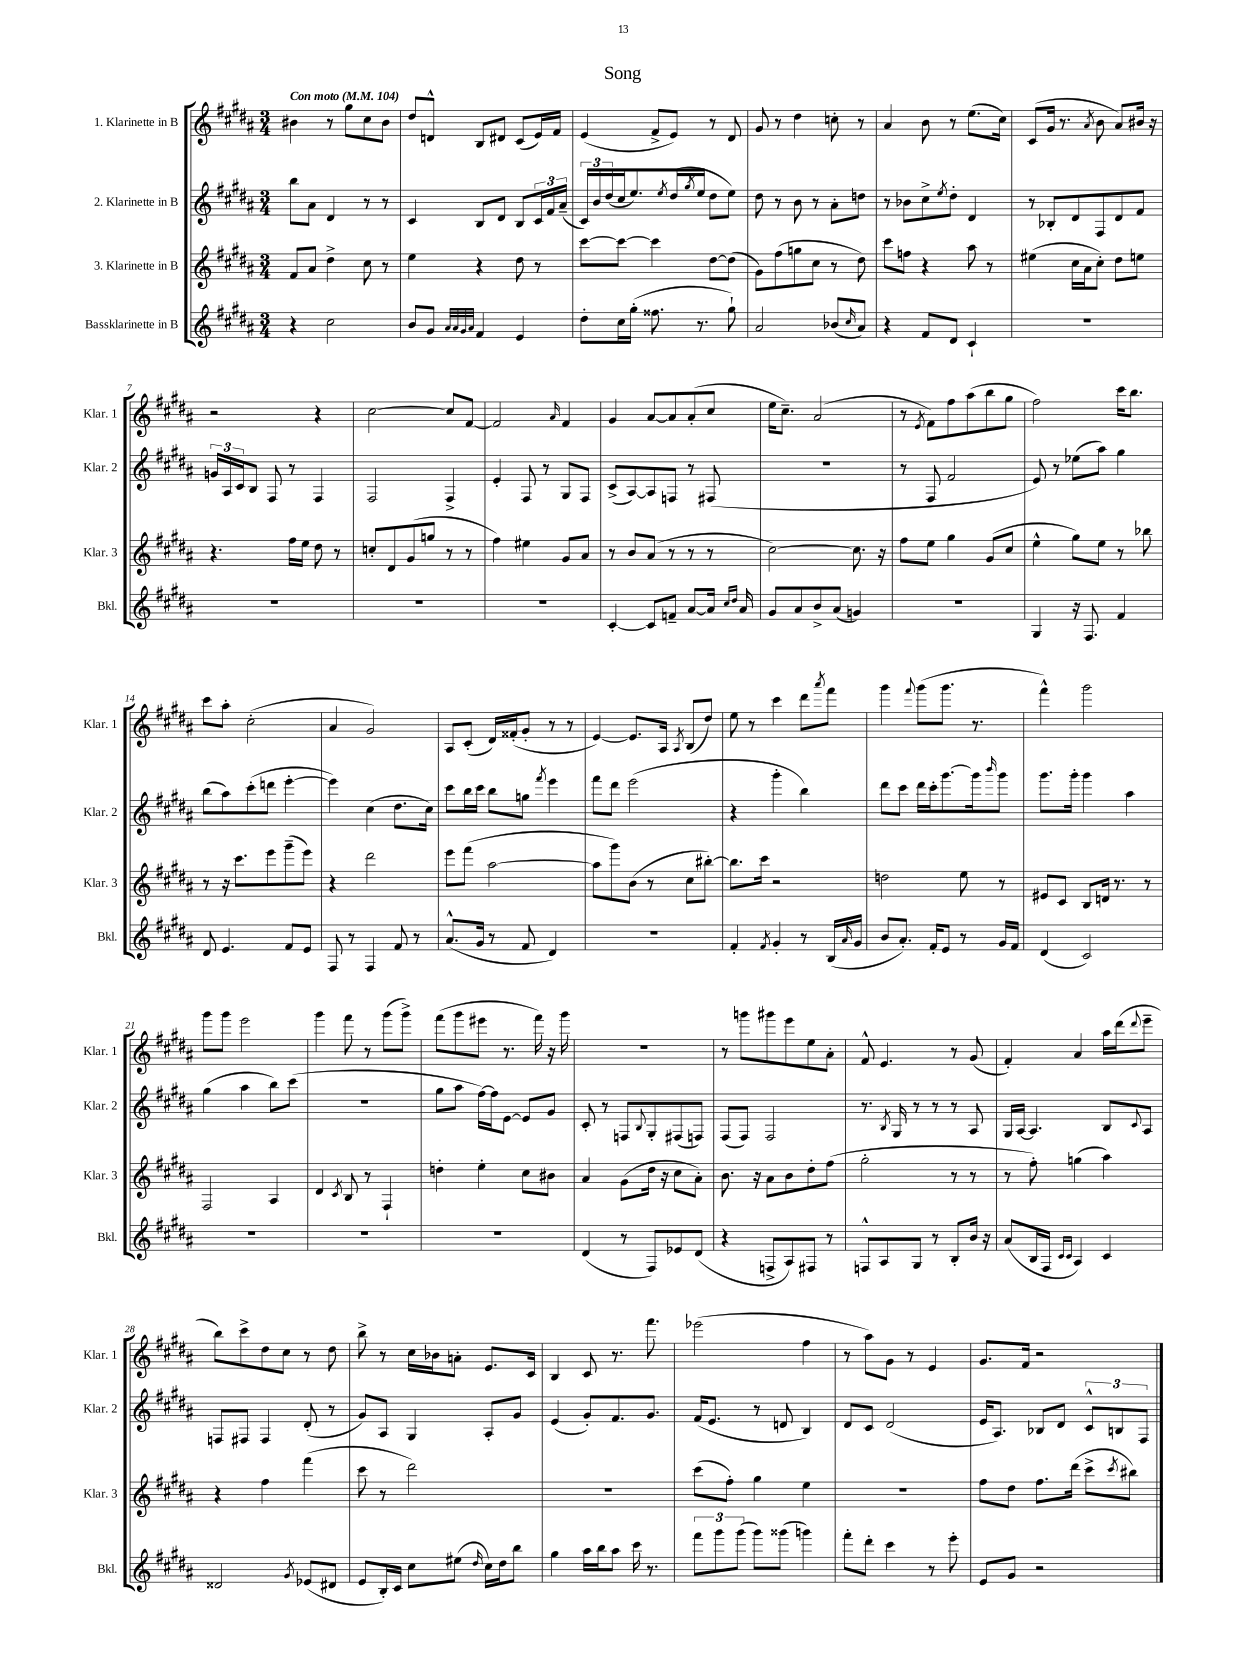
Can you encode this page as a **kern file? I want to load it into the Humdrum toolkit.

**kern	**kern	**kern	**kern
*staff4	*staff3	*staff2	*staff1
*clefG2	*clefG2	*clefG2	*clefG2
*k[f#c#g#d#a#]	*k[f#c#g#d#a#]	*k[f#c#g#d#a#]	*k[f#c#g#d#a#]
*M3/4	*M3/4	*M3/4	*M3/4
*MM104	*MM104	*MM104	*MM104
4r	8f#	8bb	4b#
.	8a#	8a#	.
2cc#	4dd#^	4d#	8r
.	.	.	8gg#
.	8cc#	8r	8cc#
.	8r	8r	8b#
=	=	=	=
8b	4ee	4c#	8dd#
8g#	.	.	8d^^
32qqa#	.	.	.
32qqa#	.	.	.
32qqg#	.	.	.
32qqa#	.	.	.
4f#	4r	8B	8B
.	.	8d#	8d#
4e	8dd#	8B	(8c#
.	8r	24c#	16e)
.	.	24f#	.
.	.	.	16f#
.	.	(24a#~	.
=	=	=	=
8dd#'	[8ccc#	24c#)	(4e
.	.	24b	.
.	.	(24dd#	.
16cc#	8ccc#_	16cc#	.
(16gg#'	.	8.ee)	.
8.ff##	4ccc#]	.	8f#^
.	.	8qee	.
.	.	(16dd#	8e)
.	.	8qgg#	.
8.r	.	16ee	.
.	[8dd#	8dd#	8r
8gg#`)	(8dd#]	8ee)	8d#
=	=	=	=
2a#	8g#)	8dd#	8g#
.	(8ff#	8r	8r
.	8gg	8b	4dd#
.	8cc#	8r	.
(8b-	8r	8a#'	8cc'
16qqcc#	.	.	.
8a#)	8dd#)	8dd	8r
=	=	=	=
4r	8ccc#	8r	4a#
.	8ff	8b-	.
8f#	4r	8cc#^	8b
.	.	8qee	.
8d#	.	8dd#'	8r
4c#`	8aa#	4d#	(8.ee
.	8r	.	.
.	.	.	16cc#)
=	=	=	=
2.r	(4ee#	8r	(8c#
.	.	8B-'	16g#
.	.	.	8.r
.	16cc#	8d#	.
.	16a#	.	.
.	.	.	8qa#
.	8cc#')	8F#	8b
.	8dd#	8d#	8a#)
.	8ee	8f#	16b#
.	.	.	16r
=	=	=	=
2.r	4.r	24g	2r
.	.	24A#	.
.	.	24c#	.
.	.	8B	.
.	.	8F#	.
.	16ff#	8r	.
.	16ee	.	.
.	8dd#	4F#	4r
.	8r	.	.
=	=	=	=
2.r	8cc'	2F#	[2cc#
.	8d#	.	.
.	(8g#	.	.
.	8gg	.	.
.	8r	4F#^	8cc#]
.	8r	.	[8f#
=	=	=	=
2.r	4ff#)	4e'	2f#]
.	4ee#	8F#	.
.	.	8r	.
.	.	.	16qqa#
.	8g#	8G#	4f#
.	8a#	8F#	.
=	=	=	=
[4c#'	8r	(8c#^	4g#
.	8b	[8A#)	.
8c#]	(8a#	8A#]	[8a#
8f~	8r	8F	8a#]
[8a#	8r	8r	(8a#'
16a#]	8r	(8F#	8cc#
16qqcc#	.	.	.
16qqdd#	.	.	.
16a#	.	.	.
=	=	=	=
8g#	[2cc#)	2.r	16ee
.	.	.	8.cc#~)
8a#	.	.	.
8b^	.	.	(2a#
(8a#	.	.	.
4g)	8.cc#]	.	.
.	16r	.	.
=	=	=	=
2.r	8ff#	8r	8r
.	.	.	8qe
.	8ee	8F#	8f#)
.	4gg#	2f#	8ff#
.	.	.	(8aa#
.	(8g#	.	8bb
.	8cc#	.	8gg#
=	=	=	=
4G#	4ee^^	8e)	2ff#)
.	.	8r	.
16r	8gg#)	(8ee-	.
8.F#	.	.	.
.	8ee	8aa#)	.
4f#	8r	4gg#	16ccc#
.	.	.	8.bb
.	8bb-	.	.
=	=	=	=
8d#	8r	(8bb	8ccc#
4.e	16r	8aa#)	8aa#'
.	8.ccc#	.	.
.	.	(8ccc#'	(2cc#'
.	8eee	8ddd	.
8f#	(8ggg#~	[4eee'	.
8e	8eee)	.	.
=	=	=	=
8F#	4r	4eee])	4a#
8r	.	.	.
4F#	2ddd#	(4cc#	2g#)
8f#	.	8.dd#	.
8r	.	.	.
.	.	16cc#)	.
=	=	=	=
(8.a#^^	8eee	8ccc#	8A#
.	(8fff#	16bb	(8c#'
16g#	.	16ccc#	.
8r	[2aa#	8bb	16d#)
.	.	.	(16f##'
8f#	.	8gg	8g#'
.	.	8qfff#	.
4d#)	.	4eee	8r
.	.	.	8r
=	=	=	=
2.r	8aa#]	8fff#	[4e)
.	8ggg#)	8ddd#	.
.	(8b	(2eee	8.e]
.	8r	.	.
.	.	.	16A#
.	.	.	8qA#
.	8cc#	.	(8B
.	[8bb#')	.	8dd#)
=	=	=	=
4f#'	8.bb#]	4r	8ee
.	.	.	8r
.	16ccc#	.	.
8qf#	.	.	.
4g#'	2r	4ggg#'	4ccc#
8r	.	4bb)	8ddd#
.	.	.	8qaaa#
(16B	.	.	8fff#
16qqa#	.	.	.
16g#	.	.	.
=	=	=	=
8b	2dd	8ddd#	4ggg#
8.a#')	.	8ccc#	.
.	.	.	8qqfff#
.	.	16ddd#	(8ggg#
16f#'	.	16ccc#'	.
8e	.	[8.ggg#	8.ggg#
8r	8ee	.	.
.	.	16ggg#]	8.r
.	.	16qqbbb	.
16g#	8r	8ggg#	.
16f#	.	.	.
=	=	=	=
(4d#	8e#	8.ggg#	4fff#^^)
.	8c#	.	.
.	.	16ggg#'	.
2c#)	8B	4ggg#	2ggg#
.	16d	.	.
.	8.r	.	.
.	.	4aa#	.
.	8r	.	.
=	=	=	=
2.r	2F#	(4gg#	8ggg#
.	.	.	8ggg#
.	.	4aa#	2eee
.	4A#	8bb)	.
.	.	(8ccc#	.
=	=	=	=
2.r	4d#	2.r	4ggg#
.	8qc#	.	.
.	8B	.	8fff#
.	8r	.	8r
.	4F#`	.	(8ggg#
.	.	.	8ggg#^)
=	=	=	=
2.r	4dd'	8gg#	(8fff#
.	.	8aa#	8ggg#
.	4ee'	[16ff#)	8eee#
.	.	16ff#]	.
.	.	[8e	8.r
.	8cc#	8e]	.
.	.	.	16fff#)
.	8b#	8g#	16r
.	.	.	16ggg#
=	=	=	=
(4d#	4a#	8c#'	2.r
.	.	8r	.
8r	(8g#	8F	.
.	.	8qqB	.
8F#)	16dd#	8G#'	.
.	16r	.	.
8e-	8cc#	(8F#	.
(8d#	8a#')	8F)	.
=	=	=	=
4r	8.b	(8F#	8r
.	.	8F#)	8ggg
.	16r	.	.
8F^	8a#	2F#	8ggg#
8A#)	8b	.	8eee
8F#	8dd#'	.	8ee
8r	(8ff#	.	8a#'
=	=	=	=
8F^^	2gg#'	8.r	8f#^^
8A#	.	.	4.e
.	.	8qB	.
.	.	16G#	.
8G#	.	8r	.
8r	.	8r	.
8B'	8r	8r	8r
16b	8r	8A#	(8g#
16r	.	.	.
=	=	=	=
(8a#	8r	16G#	4f#')
.	.	[16A#	.
16B	8ff#')	4.A#]	.
16F#	.	.	.
16qqc#	.	.	.
16qqc#	.	.	.
4A#)	(4gg	.	4a#
4c#	4aa#)	8B	16aa#
.	.	.	(16ddd#
.	.	8qqc#	8qqddd#
.	.	8A#	8eee~
=	=	=	=
2d##	4r	8F	8bb)
.	.	8F#	8ccc#^
.	4ff#	4F#	8dd#
.	.	.	8cc#
8qg#	.	.	.
(8e-	(4fff#	(8d#'	8r
8d#	.	8r	8dd#
=	=	=	=
8e	8ccc#	8g#)	8bb^
16B')	8r	8A#	8r
16c#	.	.	.
8cc#	2ddd#)	4G#	16cc#
.	.	.	16b-
(8ee#	.	.	8a'
16qqdd#	.	.	.
16cc#)	.	8A#'	8.e
16dd#	.	.	.
8bb	.	8g#	.
.	.	.	16c#
=	=	=	=
4gg#	2.r	(4e	4B
16aa#	.	8g#')	8c#
16bb	.	.	.
8aa#	.	8.f#	8.r
16ccc#	.	.	.
8.r	.	8.g#	8.fff#
=	=	=	=
12fff#	(8ccc#	(16f#	(2eee-
.	.	8.e	.
12ggg#	.	.	.
.	8ff#')	.	.
(12ggg#	.	.	.
8ggg#)	4gg#	8r	.
(8ggg##	.	8d	.
4ggg)	4ee	4B)	4ff#
=	=	=	=
8fff#'	2.r	8d#	8r
8ddd#'	.	8c#	8aa#)
4ccc#	.	(2d#	8g#
.	.	.	8r
8r	.	.	4e
8eee'	.	.	.
=	=	=	=
8e	8ff#	16e	8.g#
.	.	8.A#)	.
8g#	8dd#	.	.
.	.	.	16f#
2r	8.ff#	8B-	2r
.	.	8d#	.
.	(16ddd#	.	.
.	8ccc#^	12c#^^	.
.	.	12B	.
.	8qccc#	.	.
.	8bb#)	.	.
.	.	12F#	.
==	==	==	==
*-	*-	*-	*-
